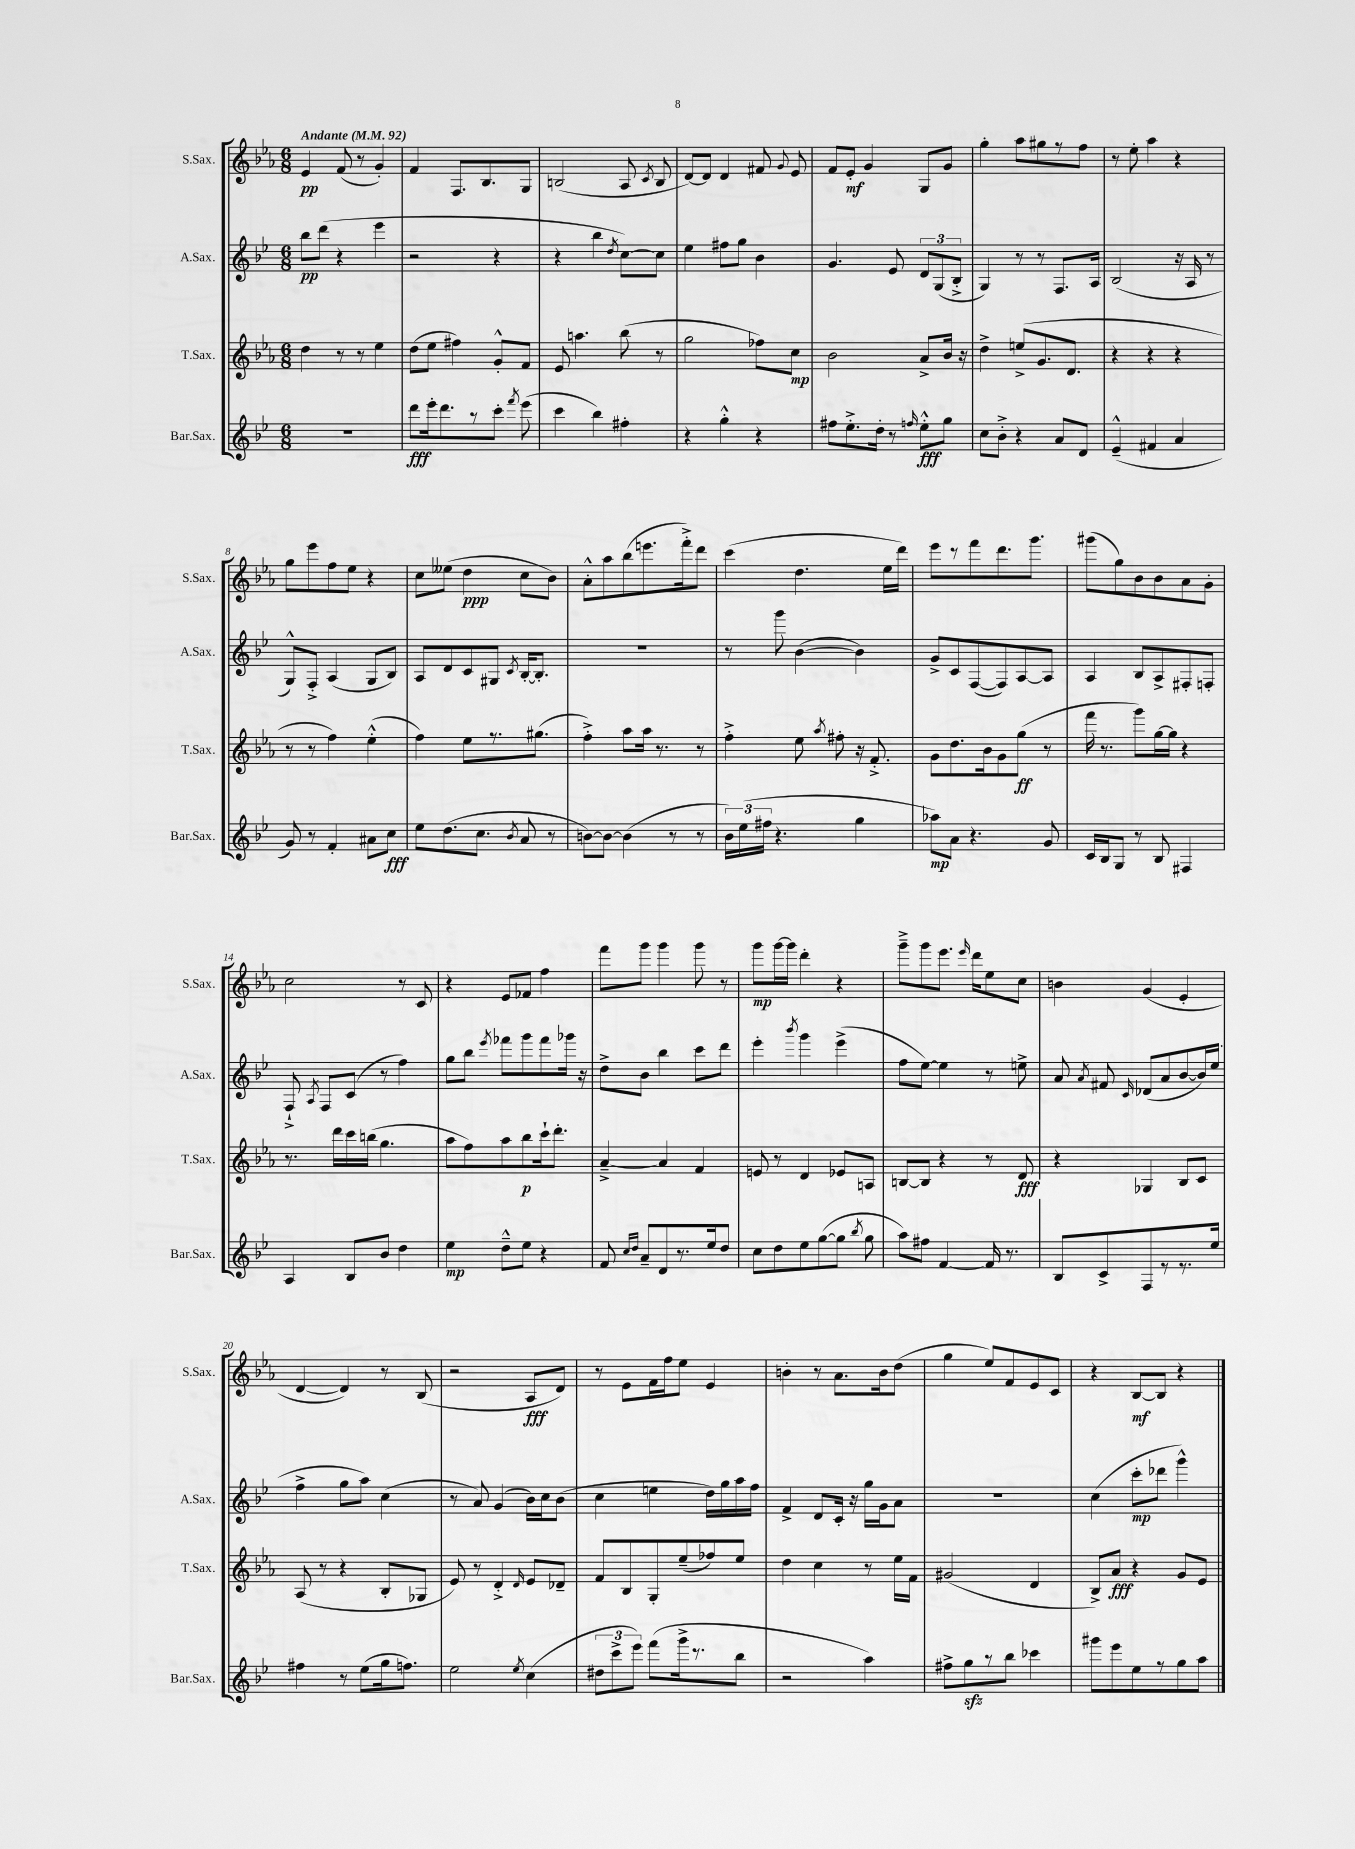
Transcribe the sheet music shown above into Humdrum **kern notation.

**kern	**dynam	**kern	**dynam	**kern	**dynam	**kern	**dynam
*part4	*part4	*part3	*part3	*part2	*part2	*part1	*part1
*staff4	*staff4	*staff3	*staff3	*staff2	*staff2	*staff1	*staff1
*I"Bar.Sax.	*	*I"T.Sax.	*	*I"A.Sax.	*	*I"S.Sax.	*
*I'Bar.Sax.	*	*I'T.Sax.	*	*I'A.Sax.	*	*I'S.Sax.	*
*clefG2	*	*clefG2	*	*clefG2	*	*clefG2	*
*k[b-e-]	*	*k[b-e-a-]	*	*k[b-e-]	*	*k[b-e-a-]	*
*M6/8	*	*M6/8	*	*M6/8	*	*M6/8	*
*MM92	*	*MM92	*	*MM92	*	*MM92	*
=1	=1	=1	=1	=1	=1	=1	=1
!	!	!	!	!	!	!LO:TX:a:B:t=Andante	!
2.r	.	4dd\	.	8bb-\L	pp	4e-/	pp
.	.	.	.	(8ddd\J	.	.	.
.	.	8r	.	4r	.	(8f/	.
.	.	8r	.	.	.	8r	.
.	.	4ee-\	.	4eee-\	.	4g'/)	.
=2	=2	=2	=2	=2	=2	=2	=2
8ddd\L	fff	(8dd\L	.	2r	.	4f/	.
16eee-'\k	.	8ee-\J	.	.	.	.	.
8.ddd\	.	.	.	.	.	.	.
.	.	4ff#X\)	.	.	.	8.F/L	.
8r	.	.	.	.	.	.	.
.	.	.	.	.	.	8.B-/	.
8ccc'\J	.	8g'^^/L	.	4r	.	.	.
8qfff/	.	.	.	.	.	.	.
(8eee-\	.	8f/J	.	.	.	8G/J	.
=3	=3	=3	=3	=3	=3	=3	=3
4ccc\	.	8e-/	.	4r	.	(2Bn/	.
.	.	4.aan\	.	.	.	.	.
4bb-\)	.	.	.	4bb-\	.	.	.
.	.	.	.	8qdd/	.	.	.
4ff#X'\	.	(8bb-\	.	[8cc\L)	.	8A-/	.
.	.	.	.	.	.	8qc/	.
.	.	8r	.	8cc\J]	.	8B/	.
=4	=4	=4	=4	=4	=4	=4	=4
4r	.	2gg\	.	4ee-\	.	[8d/L)	.
.	.	.	.	.	.	8d/J]	.
4gg'^^\	.	.	.	8ff#X\L	.	4d/	.
.	.	.	.	8gg\J	.	.	.
4r	.	8ff-X\L)	.	4b-\	.	8f#X/	.
.	.	.	.	.	.	8qqg/	.
.	.	8cc\J	mp	.	.	8e-/	.
=5	=5	=5	=5	=5	=5	=5	=5
8ff#X\L	.	2b-\	.	4.g/	.	8f/L	.
8.ee-'^\	.	.	.	.	.	8e-'/J	mf
.	.	.	.	.	.	4g/	.
16dd'\Jk	.	.	.	.	.	.	.
8r	.	.	.	8e-/	.	.	.
16qqffn/	.	.	.	.	.	.	.
8ee-'^^\L	fff	8a-^/L	.	12d/L	.	8G/L	.
.	.	.	.	(12G/	.	.	.
8gg\J	.	16b-/Jk	.	.	.	8g/J	.
.	.	.	.	12B-'^/J	.	.	.
.	.	16r	.	.	.	.	.
=6	=6	=6	=6	=6	=6	=6	=6
8cc\L	.	4dd^\	.	4G/)	.	4gg'\	.
8b-'^\J	.	.	.	.	.	.	.
4r	.	(8een^/L	.	8r	.	8aa-\L	.
.	.	8.g/	.	8r	.	8gg#X\	.
8a/L	.	.	.	8.F/L	.	8r	.
.	.	8.d/J	.	.	.	.	.
8d/J	.	.	.	.	.	8ff\J	.
.	.	.	.	16A/Jk	.	.	.
=7	=7	=7	=7	=7	=7	=7	=7
(4e-~^^/	.	4r	.	(2B-/	.	8r	.
.	.	.	.	.	.	8ee-'\	.
4f#X/	.	4r	.	.	.	4aa-\	.
4a/	.	4r	.	16r	.	4r	.
.	.	.	.	16A/	.	.	.
.	.	.	.	8r	.	.	.
!!LO:LB:g=z
=8	=8	=8	=8	=8	=8	=8	=8
8g/)	.	8r	.	8G^^/L)	.	8gg\L	.
8r	.	8r	.	8F'^/J	.	8eee-\	.
4f'/	.	4ff\)	.	(4A/	.	8ff\	.
.	.	.	.	.	.	8ee-\J	.
8a#X\L	.	(4ee-'^^\	.	8G/L	.	4r	.
8cc\J	fff	.	.	8B-/J)	.	.	.
=9	=9	=9	=9	=9	=9	=9	=9
8ee-\L	.	4ff\)	.	8A/L	.	8cc\L	.
(8.dd\	.	.	.	8d/	.	(8ee--X\J	.
.	.	8ee-\L	.	8c/	.	4dd\	ppp
8.cc\J	.	.	.	.	.	.	.
.	.	8.r	.	8G#X/J	.	.	.
8qb-/	.	.	.	8qc/	.	.	.
8a/	.	.	.	[16B-'/KL	.	8cc\L	.
.	.	(8.gg#X\J	.	8.B-'/J]	.	.	.
8r	.	.	.	.	.	8b-\J)	.
=10	=10	=10	=10	=10	=10	=10	=10
[8bn\L)	.	4ff'^\)	.	2.r	.	8a-'^^\L	.
8b\J_	.	.	.	.	.	8aa-\	.
(4b\]	.	8aa-\L	.	.	.	(8bb-\	.
.	.	16aa-\Jk	.	.	.	8.eeen\	.
.	.	8.r	.	.	.	.	.
8r	.	.	.	.	.	.	.
.	.	.	.	.	.	16fff'^\k)	.
8r	.	8r	.	.	.	8ddd\J	.
=11	=11	=11	=11	=11	=11	=11	=11
24b-\LL)	.	4ff'^\	.	8r	.	(4ccc\	.
(24ee-\	.	.	.	.	.	.	.
24ff#X\JJ	.	.	.	.	.	.	.
4.r	.	.	.	8ggg\	.	.	.
.	.	8ee-\	.	([4b-\	.	4.dd\	.
.	.	8qaa-/	.	.	.	.	.
.	.	8ff#X'\	.	.	.	.	.
4gg\	.	16r	.	4b-\])	.	.	.
.	.	8.f'^/	.	.	.	.	.
.	.	.	.	.	.	16ee-\LL	.
.	.	.	.	.	.	16ddd\JJ)	.
=12	=12	=12	=12	=12	=12	=12	=12
8aa-X\L)	mp	8g\L	.	8g^/L	.	8eee-\L	.
8a\J	.	8.dd\	.	8c/	.	8r	.
4.r	.	.	.	([8F/	.	8fff\	.
.	.	16b-\k	.	.	.	.	.
.	.	8g\	.	8F/])	.	8.ddd\	.
.	.	(8gg\J	ff	[8A/	.	.	.
.	.	.	.	.	.	8.ggg\J	.
8g/	.	8r	.	8A/J]	.	.	.
=13	=13	=13	=13	=13	=13	=13	=13
16c/LL	.	16fff\	.	4A/	.	(8ggg#X\L	.
16B-/J	.	8.r	.	.	.	.	.
8G/J	.	.	.	.	.	8gg\)	.
8r	.	8ggg\L)	.	8B-/L	.	8b-\	.
8B-/	.	[16gg\L	.	8A^/	.	8b-\	.
.	.	16gg\JJ]	.	.	.	.	.
4F#X/	.	4r	.	8F#X'/	.	8a-\	.
.	.	.	.	8Fn'/J	.	8g'\J	.
!!LO:LB:g=z
=14	=14	=14	=14	=14	=14	=14	=14
4A/	.	8.r	.	8F`^/	.	2cc\	.
.	.	.	.	8qA/	.	.	.
.	.	.	.	8F/L	.	.	.
.	.	16ddd\LL	.	.	.	.	.
8B-/L	.	16ccc\	.	(8c/J	.	.	.
.	.	(16bbn\JJ	.	.	.	.	.
8b-/J	.	4.gg\	.	8r	.	.	.
4dd\	.	.	.	4ff\)	.	8r	.
.	.	.	.	.	.	8c/	.
=15	=15	=15	=15	=15	=15	=15	=15
4ee-\	mp	8aa-\L	.	8gg\L	.	4r	.
.	.	8ff\)	.	8bb-\J	.	.	.
.	.	.	.	8qeee-/	.	.	.
8dd~^^\L	.	8aa-\	.	8fff-X\L	.	8e-/L	.
8ee-\J	.	8bb-\	p	8ggg\	.	8f-X/J	.
4r	.	16ccc`\k	.	8fff-\	.	4ff\	.
.	.	8.ddd'\J	.	.	.	.	.
.	.	.	.	16ggg-X\Jk	.	.	.
.	.	.	.	16r	.	.	.
=16	=16	=16	=16	=16	=16	=16	=16
8f/	.	[4a-~^/	.	8dd^\L	.	8fff\L	.
16qqcc/LL	.	.	.	.	.	.	.
16qqdd/JJ	.	.	.	.	.	.	.
8a~/L	.	.	.	8b-\J	.	8ggg\J	.
8d/	.	4a-/]	.	4bb-\	.	4ggg\	.
8.r	.	.	.	.	.	.	.
.	.	4f/	.	8ccc\L	.	8ggg\	.
16ee-/k	.	.	.	.	.	.	.
8dd/J	.	.	.	8ddd\J	.	8r	.
=17	=17	=17	=17	=17	=17	=17	=17
8cc\L	.	8en/	.	4eee-'\	.	8ggg\L	mp
8dd\	.	8r	.	.	.	[16ggg\L	.
.	.	.	.	.	.	16ggg\JJ]	.
.	.	.	.	8qbbb-/	.	.	.
8ee-\	.	4d/	.	4ggg\	.	4ddd'\	.
([8gg\	.	.	.	.	.	.	.
8gg\J]	.	8e-X/L	.	(4eee-^\	.	4r	.
8qbb-/	.	.	.	.	.	.	.
8gg\	.	8An/J	.	.	.	.	.
=18	=18	=18	=18	=18	=18	=18	=18
8aa\L)	.	[8Bn/L	.	8ff\L	.	8ggg~^\L	.
8ff#X\J	.	8B/J]	.	[8ee-\J)	.	8ggg\	.
[4f/	.	4r	.	4ee-\]	.	8.eee-\J	.
.	.	.	.	.	.	16qqeee-/	.
.	.	.	.	.	.	16ddd\KL	.
16f/]	.	8r	.	8r	.	8ee-\	.
8.r	.	.	.	.	.	.	.
.	.	8d/	fff	8een^\	.	8cc\J	.
=19	=19	=19	=19	=19	=19	=19	=19
8B-/L	.	4r	.	8a/	.	4bn\	.
.	.	.	.	8qa/	.	.	.
8c^/	.	.	.	8f#X/	.	.	.
.	.	.	.	16qqc/	.	.	.
8F/	.	4G-X/	.	(8d-X/L	.	(4g/	.
8r	.	.	.	8a/	.	.	.
8.r	.	8B-/L	.	[8b-/	.	4e-'/	.
.	.	8c/J	.	16b-/L])	.	.	.
16ee-/Jk	.	.	.	(16ee-/JJ	.	.	.
!!LO:LB:g=z
=20	=20	=20	=20	=20	=20	=20	=20
4ff#X\	.	(8A-/	.	4ff^\	.	[4d/	.
.	.	8r	.	.	.	.	.
8r	.	4r	.	8gg\L	.	4d/])	.
(8ee-\L	.	.	.	8aa\J)	.	.	.
16gg\k	.	8B-'/L	.	(4cc\	.	8r	.
8.ffn\J)	.	.	.	.	.	.	.
.	.	8G-X/J	.	.	.	(8B-/	.
=21	=21	=21	=21	=21	=21	=21	=21
2ee-\	.	8e-/)	.	8r	.	2r	.
.	.	8r	.	8a/)	.	.	.
.	.	4d'^/	.	(4g/	.	.	.
8qee-/	.	16qqd/	.	.	.	.	.
(4cc\	.	8e-/L	.	16b-\LL)	.	8A-/L	fff
.	.	.	.	16cc\J	.	.	.
.	.	8d-X~/J	.	(8b-\J	.	8d/J)	.
=22	=22	=22	=22	=22	=22	=22	=22
12dd#X\L	.	8f/L	.	4cc\	.	8r	.
12ccc^\	.	.	.	.	.	.	.
.	.	8B-/	.	.	.	8e-\L	.
12eee-\J)	.	.	.	.	.	.	.
(8fff\L	.	8G'/	.	4een\	.	16f\L	.
.	.	.	.	.	.	16ff\J	.
16ggg^\k	.	(8ee-~/	.	.	.	8ee-\J	.
8.r	.	.	.	.	.	.	.
.	.	8ff-X/)	.	16dd\LL)	.	4e-/	.
.	.	.	.	16gg\	.	.	.
8bb-\J	.	8ee-/J	.	16aa\	.	.	.
.	.	.	.	16ff\JJ	.	.	.
=23	=23	=23	=23	=23	=23	=23	=23
2r	.	4dd\	.	4f^/	.	4bn'\	.
.	.	4cc\	.	8d/L	.	8r	.
.	.	.	.	16c'/Jk	.	8.a-\L	.
.	.	.	.	16r	.	.	.
4aa\)	.	8r	.	16gg\LL	.	.	.
.	.	.	.	16g\J	.	16b\k	.
.	.	16ee-\LL	.	8a\J	.	(8dd\J	.
.	.	16f\JJ	.	.	.	.	.
=24	=24	=24	=24	=24	=24	=24	=24
8ff#X^\L	.	(2g#X/	.	2.r	.	4gg\	.
8ggzz\	.	.	.	.	.	.	.
8r	.	.	.	.	.	8ee-/L)	.
8bb-\J	.	.	.	.	.	8f/	.
4ccc-X\	.	4d/	.	.	.	8e-/	.
.	.	.	.	.	.	8c/J	.
=25	=25	=25	=25	=25	=25	=25	=25
8ggg#X\L	.	8B-^/L)	.	(4cc\	.	4r	.
8eee-\	.	8a-/J	fff	.	.	.	.
8ee-\	.	4r	.	8ccc'\L	mp	[8B-/L	mf
8r	.	.	.	8ddd-X\J	.	8B-/J]	.
8gg\	.	8g/L	.	4ggg^^\)	.	4r	.
8aa\J	.	8e-/J	.	.	.	.	.
==	==	==	==	==	==	==	==
*-	*-	*-	*-	*-	*-	*-	*-
